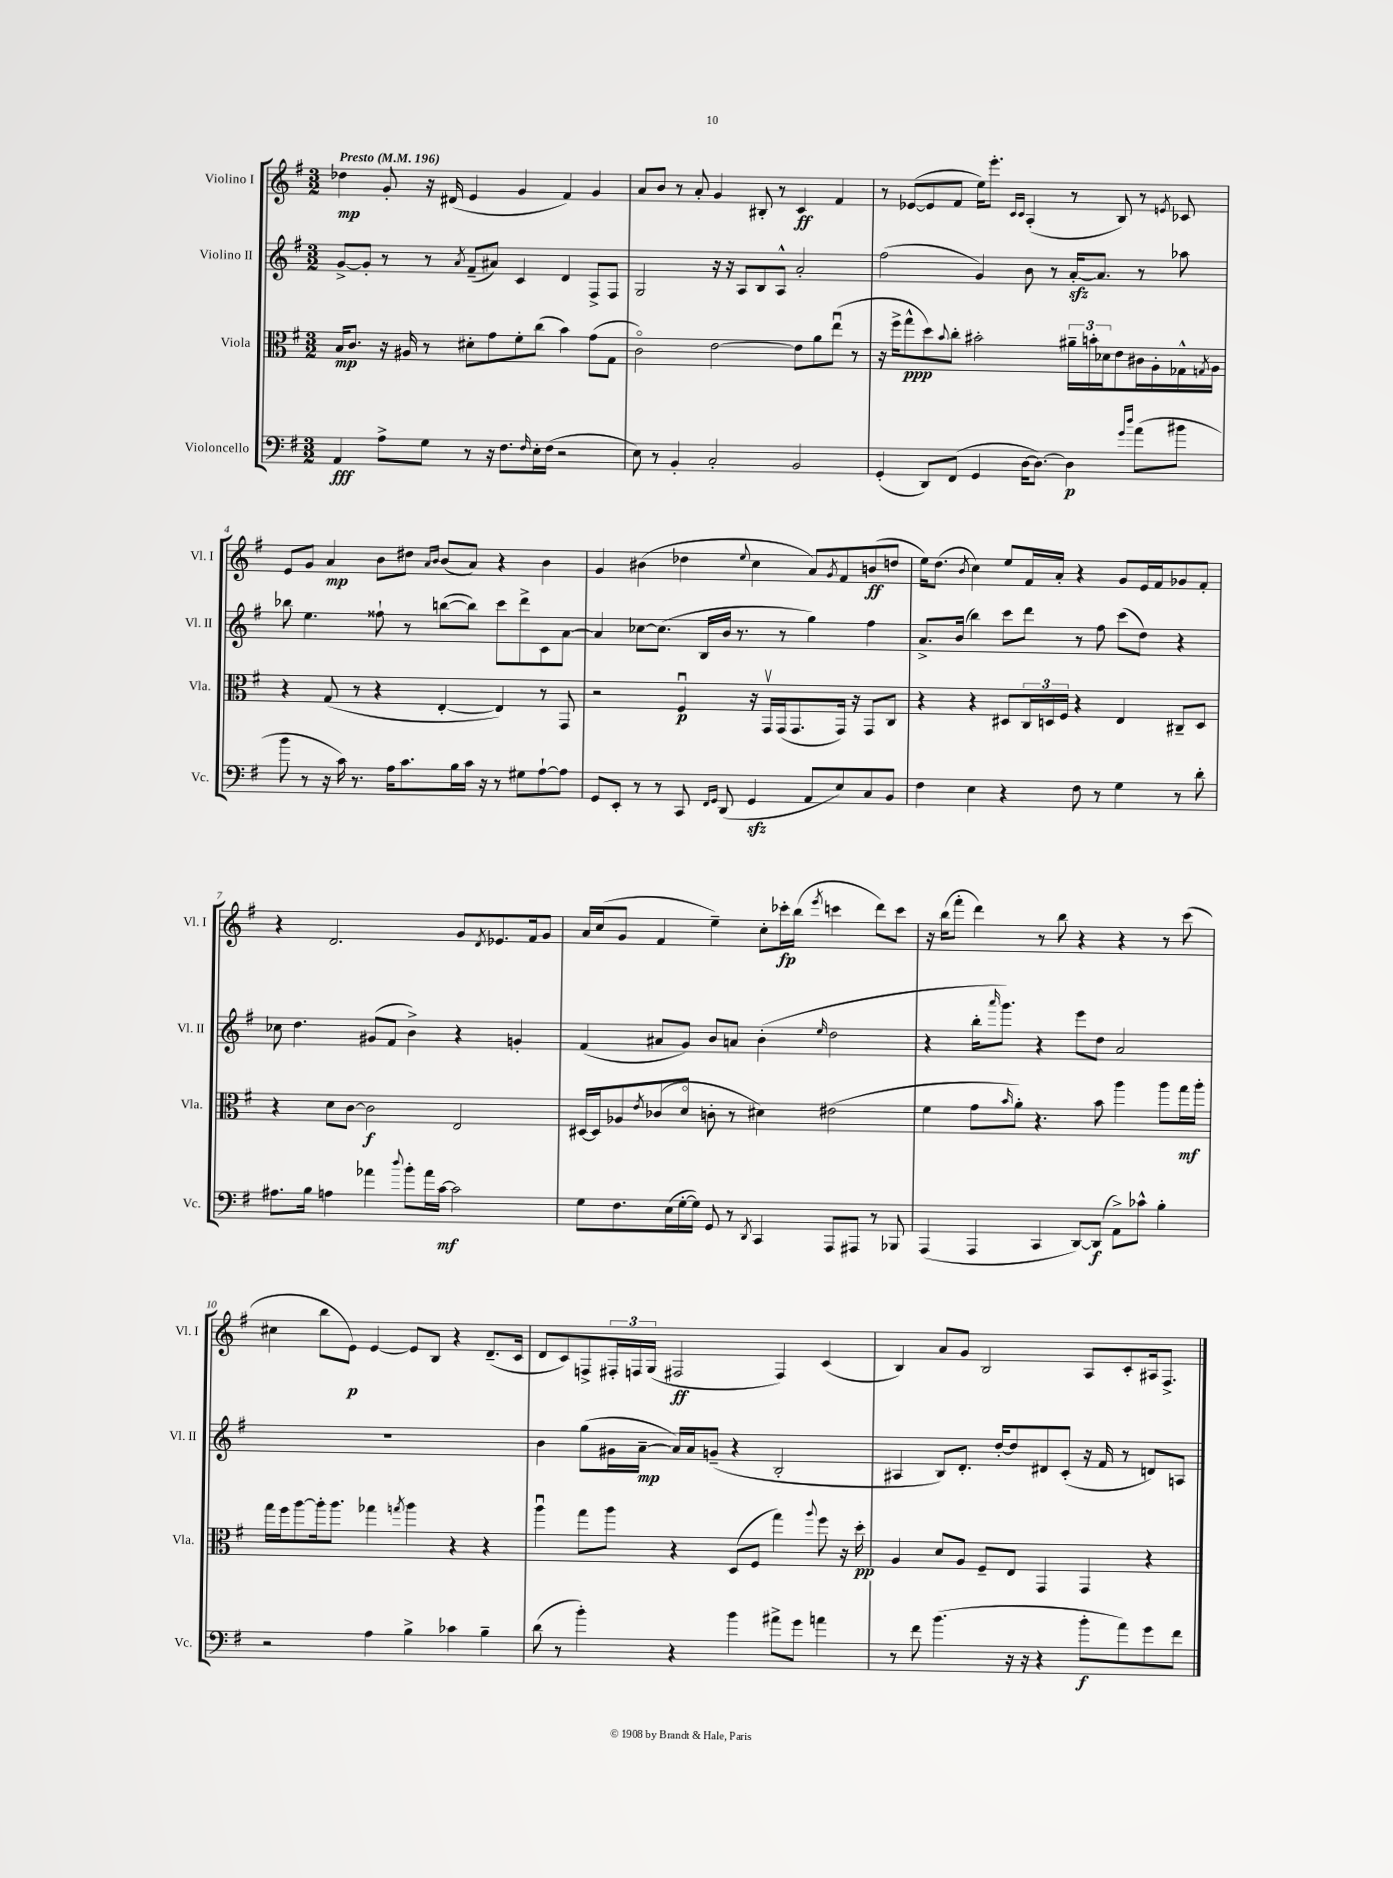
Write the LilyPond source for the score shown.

<<
\new StaffGroup <<
\new Staff = "s0" \with { instrumentName = "Violino I" shortInstrumentName = "Vl. I" } {
    \clef treble \key g \major \numericTimeSignature \time 3/2 \tempo "Presto" 4 = 196
    des''4\mp g'8-. r16 dis'16( e'4 g'4 fis'4) g'4 |
    a'8 b'8 r8 a'8-. g'4 bis8-. r8 c'4\ff fis'4 |
    r8 ees'8~( ees'8 fis'8 e''16) e'''8.-. \grace { c'16 c'16 } a4-.( r8 b8) r8 \acciaccatura { e'8 } ces'8 |
    e'8 g'8 a'4\mp b'8 dis''8 \grace { a'16 b'16 } b'8( a'8) r4 b'4 |
    g'4 bis'4( des''4 \appoggiatura { e''8 } c''4 a'8) \acciaccatura { g'8 } fis'8 b'8\ff( d''8 |
    e''16) d''8.( \acciaccatura { b'8 } c''4) e''8 fis'16 a'16-. r4 g'8 e'16 fis'16 ges'8 fis'8-. |
    r4 d'2. g'8 \acciaccatura { d'8 } ees'8. fis'16 g'8 |
    a'16 c''16( g'8 fis'4 e''4--) c''8-. ces'''16-.\fp b''16( \acciaccatura { e'''8 } c'''4 d'''8) c'''8 |
    r16 b''16( fis'''8-. d'''4) r8 b''8 r4 r4 r8 c'''8( |
    cis''4 b''8 e'8\p) e'4~ e'8 b8 r4 d'8.--( c'16 |
    d'8 c'8) f8-> \tuplet 3/2 { fis16-. f16 g16( } fis2\ff fis4) c'4( |
    b4) a'8 g'8 b2 a8 c'8-. ais16 fis8.-> \bar "|." |
}
\new Staff = "s1" \with { instrumentName = "Violino II" shortInstrumentName = "Vl. II" } {
    \clef treble \key g \major \numericTimeSignature \time 3/2
    g'8~-> g'8-. r8 r8 \acciaccatura { a'8 } fis'8--( ais'8) c'4 d'4 fis8-> fis8 |
    g2 r16 r16 a8 b8 a8-^ a'2-. |
    fis''2( g'4) b'8 r8 a'16~-.\sfz a'8. r8 aes''8 |
    bes''8 e''4. fisis''8-! r8 b''8~( b''8) c'''8 d'''8-> c'8 a'8~ |
    a'4 ces''8~ ces''8.( b16 b'16 r8. r8 g''4) fis''4 |
    a'8.-> b'16( b''4) c'''8 d'''8 r8 fis''8 c'''8( d''8) r4 |
    ces''8 d''4. gis'8( fis'8 b'4->) r4 g'4-. |
    fis'4( ais'8 g'8) b'8 a'8 b'4-.( \grace { e''16 } d''2 |
    r4 b''16-. \grace { a'''16 } g'''8.) r4 e'''8 d''8 a'2 |
    R1. |
    b'4 g''8( gis'16 a'16~--\mp a'16) a'16 g'8--( r4 b2-. |
    ais4 b8) d'8.-. d''16~-. d''8 dis'8 c'8-.( r16 fis'16 r8 d'8) a8 \bar "|." |
}
\new Staff = "s2" \with { instrumentName = "Viola" shortInstrumentName = "Vla." } {
    \clef alto \key g \major \numericTimeSignature \time 3/2
    b16\mp c'8. r16 ais16 r8 dis'8-. g'8 fis'8-. c''8( b'4) g'8( g8 |
    c'2\flageolet) e'2~ e'8 a'8 e''8\downbow( r8 |
    r16 fis''16-> g''8-^\ppp d''8) \appoggiatura { b'8 } c''8-. bis'2-. \tuplet 3/2 { ais'16-- b'16-. des'16 } e'8 cis'16 a16-. ges16-^ \acciaccatura { g8 } a16 |
    r4 g8( r8 r4 e4~-. e4) r8 g,8 |
    r2 fis4\downbow\p r16 g,16\upbow g,16( g,8. g,16) r16 g,8 c8 |
    r4 r4 dis8 \tuplet 3/2 { c16 d16 fis16 } r4 e4 cis8-- d8 |
    r4 d'8 c'8~ c'2\f e2 |
    dis16~ dis16 aes8 \acciaccatura { e'8 } ces'8( d'8\flageolet c'8-. r8 dis'4) eis'2( |
    fis'4 g'8 \grace { b'16 } a'8-.) r4. b'8 a''4 a''8 g''16\mf a''16-. |
    g''16 fis''16 a''8~ a''16-. a''8. ges''4 \acciaccatura { g''8 } a''4 r4 r4 |
    a''4\downbow g''8 a''8 r4 d8( fis8 g''4) \appoggiatura { a''8 } fis''8 r16 d''16-.\pp |
    a4 d'8 a8 fis8-- e8 g,4 g,4 r4 \bar "|." |
}
\new Staff = "s3" \with { instrumentName = "Violoncello" shortInstrumentName = "Vc." } {
    \clef bass \key g \major \numericTimeSignature \time 3/2
    a,4\fff a8-> g8 r8 r16 fis8. \grace { fis16 } e16-. fis16( r2 |
    e8) r8 b,4-. c2-. b,2 |
    g,4-.( d,8) fis,8( g,4 d16~ d8.~) d4\p \grace { g'16 d''16 } a'8( bis'8 |
    b'8 r8 r16 c'16) r8. a16 c'8. b16 c'16 r16 r8 gis8 a8~-! a8 |
    g,8 e,8-. r8 r8 c,8 \grace { fis,16 g,16 } d,8( g,4\sfz a,8 e8) c8 b,8 |
    fis4 e4 r4 fis8 r8 g4 r8 d'8-. |
    ais8. b16 a4 aes'4 \appoggiatura { d''8 } b'8-. aes'16 c'16~\mf c'2 |
    g8 fis8. e16( g16~-. g16) g,8 r8 \acciaccatura { d,8 } c,4 a,,8 ais,,8 r8 bes,,8 |
    a,,4( a,,4 c,4 d,8~) d,8\f( a,8->) ces'8-^ b4-. |
    r2 a4 b4-> ces'4 b4-- |
    d'8( r8 b'4-.) r4 b'4 ais'8-> g'8 a'4 |
    r8 fis'8 b'4.( r16 r16 r4 b'8-.\f a'8) g'8 fis'8 \bar "|." |
}
>>
>>
